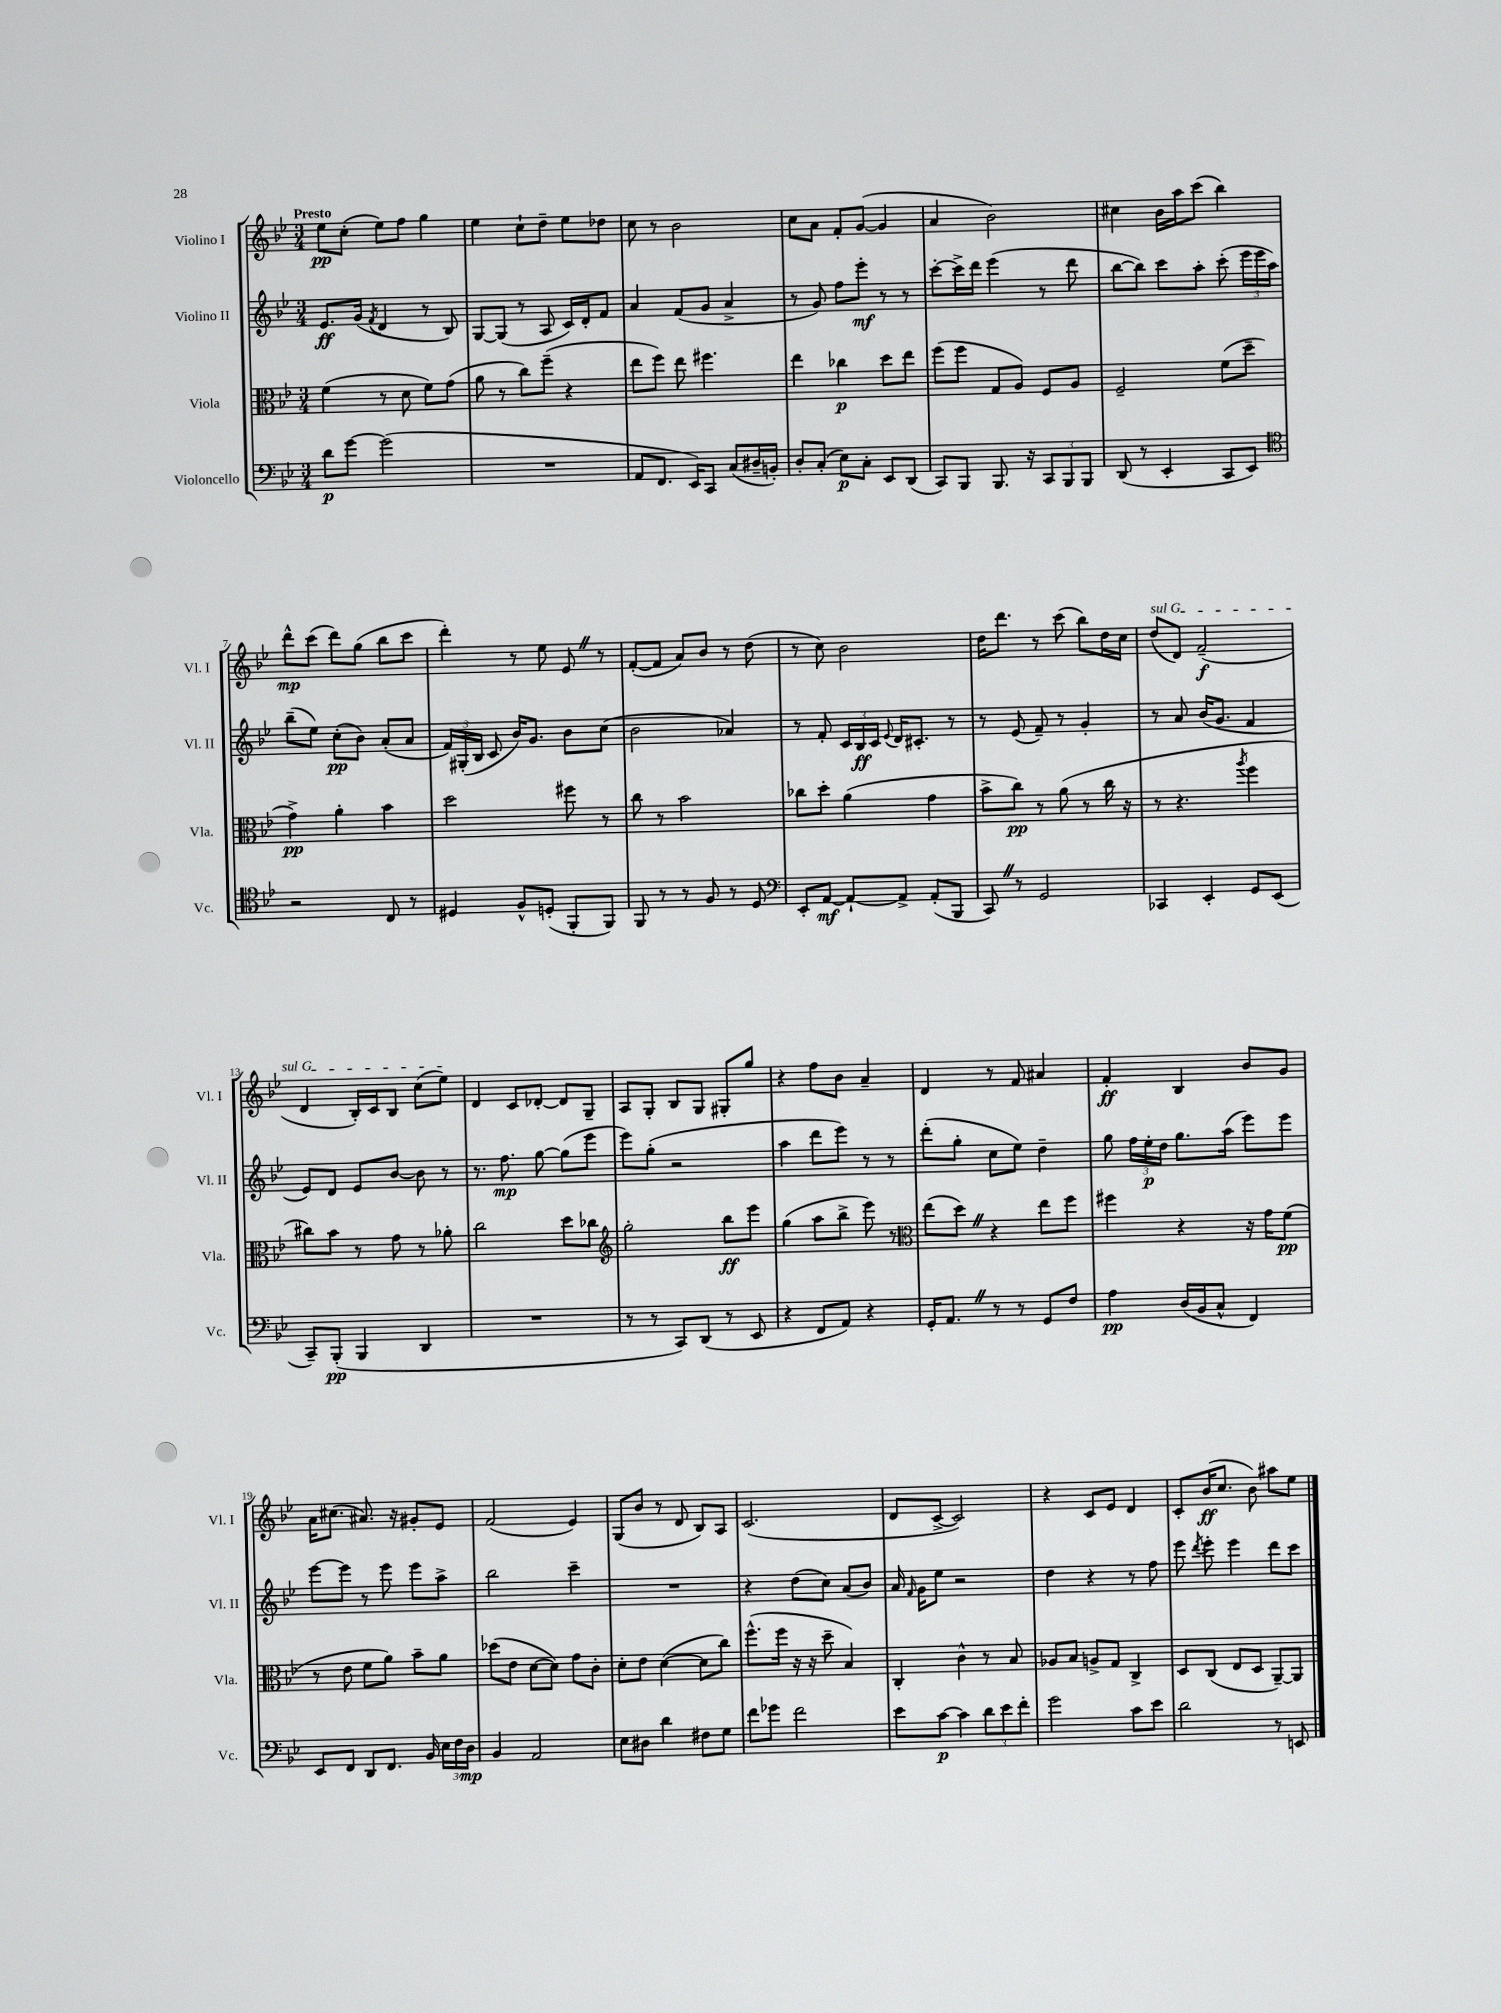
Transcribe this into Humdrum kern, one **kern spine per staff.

**kern	**dynam	**kern	**dynam	**kern	**dynam	**kern	**dynam
*part4	*part4	*part3	*part3	*part2	*part2	*part1	*part1
*staff4	*staff4	*staff3	*staff3	*staff2	*staff2	*staff1	*staff1
*I"Violoncello	*	*I"Viola	*	*I"Violino II	*	*I"Violino I	*
*I'Vc.	*	*I'Vla.	*	*I'Vl. II	*	*I'Vl. I	*
*clefF4	*	*clefC3	*	*clefG2	*	*clefG2	*
*k[b-e-]	*	*k[b-e-]	*	*k[b-e-]	*	*k[b-e-]	*
*M3/4	*	*M3/4	*	*M3/4	*	*M3/4	*
=1	=1	=1	=1	=1	=1	=1	=1
!	!	!	!	!	!	!LO:TX:a:B:t=Presto	!
8d\L	p	(4f\	.	8.e-/L	ff	8ee-\L	pp
[8g\J	.	.	.	.	.	(8cc'\J	.
.	.	.	.	(16g/Jk	.	.	.
.	.	.	.	8qf/	.	.	.
(2g\]	.	8r	.	4d/	.	8ee-\L)	.
.	.	8d\	.	.	.	8ff\J	.
.	.	8f\L)	.	8r	.	4gg\	.
.	.	(8g\J	.	8B-/)	.	.	.
=2	=2	=2	=2	=2	=2	=2	=2
2.r	.	8a\	.	[8G/L	.	4ee-\	.
.	.	8r	.	(8G/J]	.	.	.
.	.	8cc\L)	.	8r	.	8cc`\L	.
.	.	(8ff~\J	.	8A/	.	8dd~\J	.
.	.	4r	.	16c/LL)	.	8ee-\L	.
.	.	.	.	16d'/J	.	.	.
.	.	.	.	8f/J	.	8dd-X\J	.
=3	=3	=3	=3	=3	=3	=3	=3
8AA/L	.	8ee-\L	.	4a/	.	8cc\	.
8.FF/J	.	8ff\J)	.	.	.	8r	.
.	.	8ee-\	.	(8f/L	.	2b-\	.
16EE-/KL)	.	.	.	.	.	.	.
8CC/J	.	4.ff#X\	.	8g/J	.	.	.
(8C/L	.	.	.	4a^/	.	.	.
16D#X~/L	.	.	.	.	.	.	.
16BBn'/JJ)	.	.	.	.	.	.	.
=4	=4	=4	=4	=4	=4	=4	=4
8D'/L	.	4ee-\	.	8r	.	8cc\L	.
(8C'/J	.	.	.	8g/)	.	8a\J	.
8E-\L)	p	4cc-X\	p	8ff\L	.	8f'/L	.
8C'\J	.	.	.	8eee-'\J	mf	([8g/J	.
8EE-/L	.	8dd\L	.	8r	.	4g/]	.
(8DD/J	.	8ee-\J	.	8r	.	.	.
=5	=5	=5	=5	=5	=5	=5	=5
8CC/L)	.	(8ff\L	.	[8ccc'\L	.	4a/	.
8BBB-/J	.	8ff\J	.	16ccc^\L]	.	.	.
.	.	.	.	16ddd\JJ	.	.	.
8.BBB-/	.	8G/L	.	(4eee-\	.	2b-\)	.
.	.	8A/J)	.	.	.	.	.
16r	.	.	.	.	.	.	.
12CC/L	.	8F/L	.	8r	.	.	.
12BBB-/	.	.	.	.	.	.	.
.	.	8A/J	.	8ddd\	.	.	.
12BBB-/J	.	.	.	.	.	.	.
=6	=6	=6	=6	=6	=6	=6	=6
(8DD/	.	2F~/	.	[8bb-\L	.	4cc#X\	.
8r	.	.	.	8bb-\J])	.	.	.
4EE-'/	.	.	.	8ccc\L	.	16b-\LL	.
.	.	.	.	.	.	16aa\J	.
.	.	.	.	8aa'\J	.	(8ccc\J	.
8CC/L	.	(8f\L	.	(8ccc'\	.	4bb-\)	.
8EE-/J)	.	8dd~\J	.	24eee-\LL	.	.	.
.	.	.	.	24eee-\	.	.	.
.	.	.	.	24aa\JJ)	.	.	.
!!LO:LB:g=z
=7	=7	=7	=7	=7	=7	=7	=7
*clefC4	*	*	*	*	*	*	*
2r	.	4g^\)	pp	(8bb-~\L	.	8ddd^^\L	mp
.	.	.	.	8ee-\J)	.	(8ccc\J	.
.	.	4a'\	.	(8cc'\L	pp	8ddd\L)	.
.	.	.	.	8b-\J)	.	(8gg\J	.
8C/	.	4b-\	.	(8a'/L	.	8bb-\L	.
8r	.	.	.	8a/J	.	8ccc\J	.
=8	=8	=8	=8	=8	=8	=8	=8
4D#X/	.	2dd\	.	24f/LL)	.	4ddd'\)	.
.	.	.	.	(24G#X'/	.	.	.
.	.	.	.	24B-/JJ	.	.	.
.	.	.	.	8c/	.	.	.
8F^^/L	.	.	.	16b-/KL)	.	8r	.
.	.	.	.	8.g/J	.	.	.
(8Dn'/J	.	.	.	.	.	8ee-\	.
8FF'/L	.	8ff#X\	.	8b-\L	.	8e-Z/	.
8FF/J)	.	8r	.	(8cc\J	.	8r	.
=9	=9	=9	=9	=9	=9	=9	=9
8FF/	.	8cc\	.	2b-\	.	([8f'/L	.
8r	.	8r	.	.	.	8f/J]	.
8r	.	2b-\	.	.	.	8a/L)	.
8F/	.	.	.	.	.	8b-/J	.
8r	.	.	.	4a-X/)	.	8r	.
8D/	.	.	.	.	.	(8dd\	.
=10	=10	=10	=10	=10	=10	=10	=10
*clefF4	*	*	*	*	*	*	*
8EE-'/L	.	8cc-X\L	.	8r	.	8r	.
[8AA/J	mf	8dd'\J	.	8f'/	.	8cc\)	.
8AA`/L_	.	(4a\	.	24c/LL	.	2b-\	.
.	.	.	.	24B-/	ff	.	.
.	.	.	.	24c/JJ	.	.	.
.	.	.	.	8qqe-/	.	.	.
8AA^/J]	.	.	.	16d/KL	.	.	.
.	.	.	.	8.c#X'/J	.	.	.
(8AA'/L	.	4g\	.	.	.	.	.
8BBB-/J	.	.	.	8r	.	.	.
=11	=11	=11	=11	=11	=11	=11	=11
8CCZ/)	.	8b-^\L	.	8r	.	16dd\KL	.
.	.	.	.	.	.	8.ddd\J	.
8r	.	8cc\J)	pp	(8e-/	.	.	.
2GG/	.	8r	.	8f~/)	.	8r	.
.	.	(8a\	.	8r	.	(8ccc\	.
.	.	8r	.	4g'/	.	8bb-\L)	.
.	.	16cc\	.	.	.	16dd\L	.
.	.	16r	.	.	.	16cc\JJ	.
=12	=12	=12	=12	=12	=12	=12	=12
!	!	!	!	!	!	!LO:TX:a:i:t=sul G	!
4CC-X/	.	8r	.	8r	.	(8dd/L	.
.	.	4.r	.	8a/	.	8d/J)	.
4EE-'/	.	.	.	(16b-/KL	.	(2f~/	f
.	.	.	.	8.g/J	.	.	.
.	.	8qaa/	.	.	.	.	.
8GG/L	.	4ff\	.	4f/	.	.	.
(8EE-/J	.	.	.	.	.	.	.
!!LO:LB:g=z
=13	=13	=13	=13	=13	=13	=13	=13
8CC~/L)	.	8cc#X\L)	.	8e-/L)	.	4d/	.
(8BBB-'/J	pp	8b-\J	.	8d/J	.	.	.
4BBB-/	.	8r	.	8e-/L	.	16B-'/LL)	.
.	.	.	.	.	.	16c/J	.
.	.	8g\	.	[8b-/J	.	8B-/J	.
4DD/	.	8r	.	8b-\]	.	(8cc\L	.
.	.	8a-X'\	.	8r	.	8ee-\J)	.
=14	=14	=14	=14	=14	=14	=14	=14
2.r	.	2cc\	.	8.r	.	4d/	.
.	.	.	.	8.ff\	mp	.	.
.	.	.	.	.	.	8c/L	.
.	.	.	.	[8gg\	.	[8d-X'/J	.
.	.	8dd\L	.	(8gg\L]	.	8d-/L]	.
.	.	8cc-X\J	.	8eee-\J	.	8G~/J	.
=15	=15	=15	=15	=15	=15	=15	=15
*	*	*clefG2	*	*	*	*	*
8r	.	2gg'\	.	8eee-\L)	.	8A/L	.
8r	.	.	.	(8gg'\J	.	8G'/J	.
8CC/L)	.	.	.	2r	.	8B-/L	.
(8DD/J	.	.	.	.	.	8G/J	.
8r	.	8bb-\L	ff	.	.	8G#X'/L	.
8EE-/	.	8eee-\J	.	.	.	8gg/J	.
=16	=16	=16	=16	=16	=16	=16	=16
4r	.	(4gg\	.	4aa\	.	4r	.
8FF/L	.	8aa\L	.	8ddd\L	.	8ff\L	.
8AA/J)	.	8bb-^\J	.	8eee-\J)	.	8b-\J	.
4r	.	8eee-\)	.	8r	.	4a~/	.
.	.	8r	.	8r	.	.	.
=17	=17	=17	=17	=17	=17	=17	=17
*	*	*clefC3	*	*	*	*	*
16GG'/KL	.	(8ee-\L	.	(8ddd'\L	.	4d/	.
8.AAZ/J	.	.	.	.	.	.	.
.	.	8ddZ\J)	.	8gg'\J	.	.	.
8r	.	4r	.	8cc\L	.	8r	.
8r	.	.	.	8ee-\J)	.	8f/	.
8GG/L	.	8ee-\L	.	4dd~\	.	4a#X/	.
8F/J	.	8ff\J	.	.	.	.	.
=18	=18	=18	=18	=18	=18	=18	=18
4A\	pp	4ff#X\	.	8gg\	.	4f'/	ff
.	.	.	.	24ff\LL	.	.	.
.	.	.	.	24ee-'\	p	.	.
.	.	.	.	24dd\JJ	.	.	.
(16D/LL	.	4r	.	8.gg\L	.	4B-/	.
16BB-/J	.	.	.	.	.	.	.
8C^^/J	.	.	.	.	.	.	.
.	.	.	.	(16aa\Jk	.	.	.
4FF/)	.	16r	.	8eee-\L)	.	8b-/L	.
.	.	16g\KL	.	.	.	.	.
.	.	(8f\J	pp	8eee-\J	.	8g/J	.
!!LO:LB:g=z
=19	=19	=19	=19	=19	=19	=19	=19
8EE-/L	.	8r	.	[8eee-\L	.	16a\KL	.
.	.	.	.	.	.	(8.cc#X\J	.
8FF/J	.	8e-\	.	8eee-\J]	.	.	.
8DD/L	.	8f\L	.	8r	.	8.a#X/)	.
8.FF/J	.	8a\J)	.	8eee-\	.	.	.
.	.	.	.	.	.	16r	.
.	.	8b-~\L	.	8eee-\L	.	8g#X'/L	.
16BB-/	.	.	.	.	.	.	.
24E-\LL	.	8a\J	.	8aa^\J	.	8e-/J	.
24F\	.	.	.	.	.	.	.
24D\JJ	mp	.	.	.	.	.	.
=20	=20	=20	=20	=20	=20	=20	=20
4BB-/	.	(8dd-X\L	.	2bb-\	.	(2f/	.
.	.	8e-\J	.	.	.	.	.
2AA/	.	[8d\L	.	.	.	.	.
.	.	8d\J])	.	.	.	.	.
.	.	8g\L	.	4ccc~\	.	4e-/)	.
.	.	8c'\J	.	.	.	.	.
=21	=21	=21	=21	=21	=21	=21	=21
8E-\L	.	8d'\L	.	2.r	.	(8G/L	.
8D#X\J	.	8e-\J	.	.	.	8b-/J	.
4d\	.	([4d\	.	.	.	8r	.
.	.	.	.	.	.	8d/	.
8F#X\L	.	8d\L]	.	.	.	8B-/L)	.
8G\J	.	8cc\J)	.	.	.	8A/J	.
=22	=22	=22	=22	=22	=22	=22	=22
8f\L	.	(8.ff^^\L	.	4r	.	(2.c/	.
8g-X\J	.	.	.	.	.	.	.
.	.	16ff\Jk	.	.	.	.	.
2f\	.	16r	.	(8dd\L	.	.	.
.	.	16r	.	.	.	.	.
.	.	8dd~\	.	8cc\J)	.	.	.
.	.	4B-/)	.	(8a/L	.	.	.
.	.	.	.	8b-/J)	.	.	.
=23	=23	=23	=23	=23	=23	=23	=23
8e-\L	.	4C'/	.	16a/	.	8d/L	.
.	.	.	.	16qqf/	.	.	.
.	.	.	.	16g\KL	.	.	.
[8c\J	p	.	.	8ee-\J	.	[8c^/J	.
4c\]	.	4c^^\	.	2r	.	2c/])	.
12d\L	.	8r	.	.	.	.	.
12e-\	.	.	.	.	.	.	.
.	.	8B-/	.	.	.	.	.
12f'\J	.	.	.	.	.	.	.
=24	=24	=24	=24	=24	=24	=24	=24
2g\	.	8A-X/L	.	4dd\	.	4r	.
.	.	8B-/J	.	.	.	.	.
.	.	8An^/L	.	4r	.	8c/L	.
.	.	8G/J	.	.	.	8e-/J	.
8c\L	.	4C^/	.	8r	.	4d/	.
8e-\J	.	.	.	8ff\	.	.	.
=25	=25	=25	=25	=25	=25	=25	=25
2d\	.	8D/L	.	8eee-\	.	8c'/L	.
.	.	.	.	8qddd/	.	.	.
.	.	(8C/J	.	8eee-'\	.	(16b-/K	ff
.	.	.	.	.	.	8.cc/J	.
.	.	8E-/L	.	4eee-\	.	.	.
.	.	8D/J	.	.	.	8b-\)	.
8r	.	[8AA~/L)	.	8ddd\L	.	8aa#X\L	.
8EEn/	.	8AA/J]	.	8ccc\J	.	8ee-\J	.
==	==	==	==	==	==	==	==
*-	*-	*-	*-	*-	*-	*-	*-
